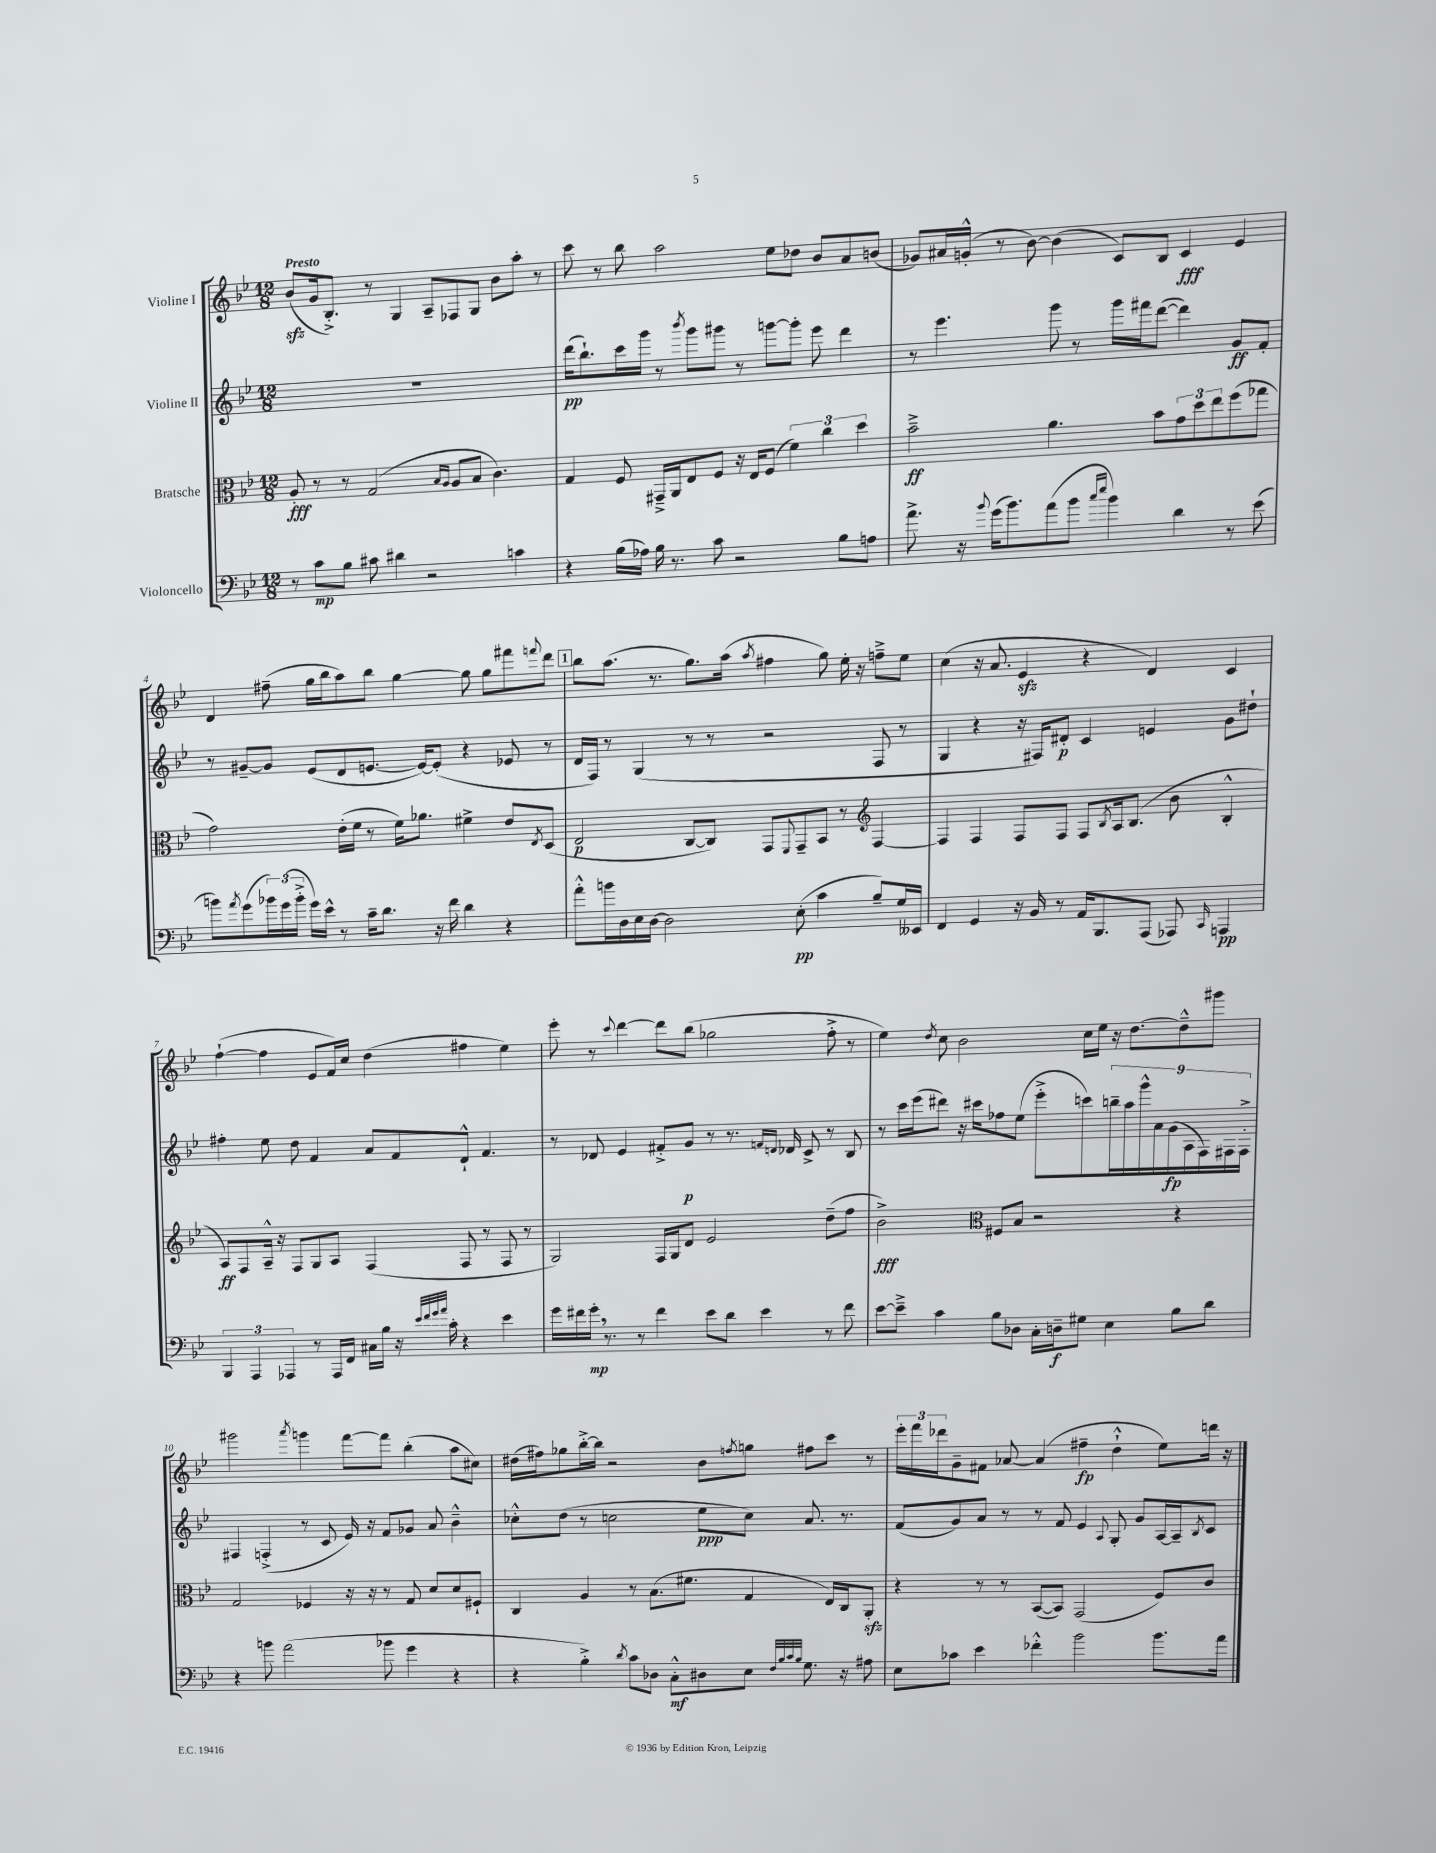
<<
\new StaffGroup <<
\new Staff = "s0" \with { instrumentName = "Violine I" } {
    \clef treble \key bes \major \numericTimeSignature \time 12/8 \tempo "Presto"
    bes'8\sfz( g'16 bes8.-.->) r8 g4 a8-- fes8 g8 bes'8 a''8-. r8 |
    c'''8 r8 bes''8 a''2 ees''8 des''8 bes'8 a'8 b'8( |
    ges'8) ais'16 g'16-.-^( r8 bes'8~) bes'4( c'8) bes8 c'4\fff ees'4 |
    d'4 fis''8--( g''16 bes''16 a''8) bes''8 g''4~ g''8 g''8 fis'''8 \appoggiatura { f'''8 } d'''8 |
    \mark \markup { \box "1" } bes''8 a''8.( r8. g''8.) a''16( \acciaccatura { a''8 } fis''4 g''8) ees''16-. r16 f''8---> ees''8 |
    c''4( r16 a'8. ees'4\sfz r4 d'4) c'4 |
    f''4~-!( f''4 ees'8 f'16) c''16 d''4( fis''4 ees''4) |
    ees'''8-. r8 \appoggiatura { c'''8 } d'''4~ d'''8 bes''8( ges''2 f''8-.-> r8 |
    ees''4) \acciaccatura { d''8 } c''8 bes'2 c''16 ees''16 r16 d''8.~ d''8---^ gis'''8 |
    gis'''2 \acciaccatura { a'''8 } g'''4 f'''8~ f'''8 bes''4-.( a''8 cis''8) |
    dis''16( fis''16) ges''8 bes''16~-.-> bes''16 r2 bes'8 \acciaccatura { f''8 } g''8 fis''8 c'''8 r8 |
    \tuplet 3/2 { ees'''16-. f'''16 des'''16 } g'8-- fis'8 aes'8~ aes'4( fis''4--\fp d''4-!-^ ees''8) d'''16 r16 \bar "|." |
}
\new Staff = "s1" \with { instrumentName = "Violine II" } {
    \clef treble \key bes \major \numericTimeSignature \time 12/8
    R1. |
    d'''16\pp( bes''8.-!) c'''16 g'''16 r8 \acciaccatura { bes'''8 } g'''8 gis'''8 r8 g'''8~ g'''8-. ees'''8 d'''4 |
    r8 ees'''4. g'''8 r8 g'''16 fis'''16 d'''8~( d'''4) g'8\ff f'8-. |
    r8 gis'8~-- gis'8 ees'8( d'8 e'8.~ e'16~) e'8-.( r4 ees'8 r8 |
    \mark \markup { \box "1" } d'16 f16) r8 g4( r8 r8 r2 f8 r8 |
    g4 r4 r16 fis16) dis'8-.\p c'4 e'4 g'8 dis''8-! |
    fis''4-. ees''8 d''8 f'4 a'8 f'8 d'8-!-^ f'4. |
    r8 des'8 ees'4 fis'8-.-> g'8\p r8 r8. \grace { f'16 d'16 } des'16 c'8-> r8 bes8 |
    r8 c'''16 ees'''16( dis'''8) r16 cis'''16 fes''8 ees''8( ees'''8-.-> c'''8) \tuplet 9/8 { b''16-- a''16 g'''16-^ a'16 g'16\fp( a16 f16) fis16 fis16-.-> } |
    fis4 f4-.->( r8 c'8 ees'16) r16 f'8 ges'8 a'8 bes'4---^ |
    ces''8-.-^ d''8( r8 c''2 ees''8\ppp c''8) a'8. r8. |
    f'8( g'8) a'8 r8 r8 f'8 ees'4 \appoggiatura { a8 } g8-. g'8 a16~ a16-- \acciaccatura { bes8 } c'8 \bar "|." |
}
\new Staff = "s2" \with { instrumentName = "Bratsche" } {
    \clef alto \key bes \major \numericTimeSignature \time 12/8
    a8-.\fff r8 r8 g2( \grace { bes16 a16 } a8 bes8 c'4.) |
    g4 f8 gis,16---> a,16 ees8 f8 r16 ees16 f8( \tuplet 3/2 { f'4) c''4 d''4 } |
    bes'2--->\ff a'4. bes'8 \tuplet 3/2 { g'8 d''8 ees''8 } f''8( ges''8 |
    g'2) ees'16-.( f'16 r8 f'16) aes'8. fis'4-> ees'8 \acciaccatura { ees8 } d8( |
    \mark \markup { \box "1" } ees2\p c8~ c8) g,8 \appoggiatura { f,8 } g,8-- bes,8 r8 \clef treble f4~ |
    f4 f4 f8 f8 f8 \acciaccatura { bes8 } a16 bes8.( bes'8 bes4-.-^ |
    a8\ff) f8 a16---^ r16 f8 g8 a8 f4( f8 r8 f8 r8 |
    g2) f16 g16 d'8 ees'2 d''8--( f''8 |
    bes'2->\fff) \clef alto fis8 bes8 r2 r4 |
    g2 fes4 r16 r16 r8 g8 d'8 d'8 fis8-! |
    c4 a4 r8 bes8.( fis'8. g4 ees16) c16 a,8-.\sfz |
    r4 r8 r8 bes,8~( bes,8) g,2( f8) c'8 \bar "|." |
}
\new Staff = "s3" \with { instrumentName = "Violoncello" } {
    \clef bass \key bes \major \numericTimeSignature \time 12/8
    r8 c'8\mp bes8 cis'8 dis'4 r2 c'4 |
    r4 bes16( aes16) bes16 r8. c'8 r2 bes8 a8 |
    a'8.-> r16 \appoggiatura { bes'8 } g'16( bes'8.) a'8( bes'8 \grace { c''16 ees''16 } bes'4) d'4 r8 ees'8( |
    b'8) \acciaccatura { a'8 } g'8( \tuplet 3/2 { bes'16) g'16( bes'16-.-> } g'16) ees'16-^ r8 c'16-- d'8. r16 f'16 d'4 r4 |
    \mark \markup { \box "1" } a'8-.-^ b'16 d16 ees16 d16~ d2 ees8-.\pp( c'4 bes8--) g16 eeses,16 |
    f,4 g,4 r16 bes,16 r8 a,16 bes,,8. a,,8( aes,,8) \grace { c,16 } a,,4\pp |
    \tuplet 3/2 { bes,,4 a,,4 aes,,4 } r8 aes,,16 f,16 cis16 bes16 r16 \grace { ees'32 f'32 g'32 a'32 } c'16-. r4 ees'4 |
    g'16 fis'16 g'16-.\mp \breathe r8. r8 fis'4 ees'8 d'8 ees'4 r8 fis'8 |
    ees'8~ ees'8---> c'4 bes8 des8 c16-. d16--\f gis8 ees4 bes8 d'8 |
    r4 b'8 a'2( bes'8 g'4 r4 |
    r4 bes4-.->) \acciaccatura { d'8 } c'8 des8 c8-.-^\mf dis8 ees8 \grace { f32 bes32 c'32 bes32 } g8. r16 ais8 |
    ees8 ces'8 ees'4 fes'4-.-^ bes'2 bes'8. a'16 \bar "|." |
}
>>
>>
